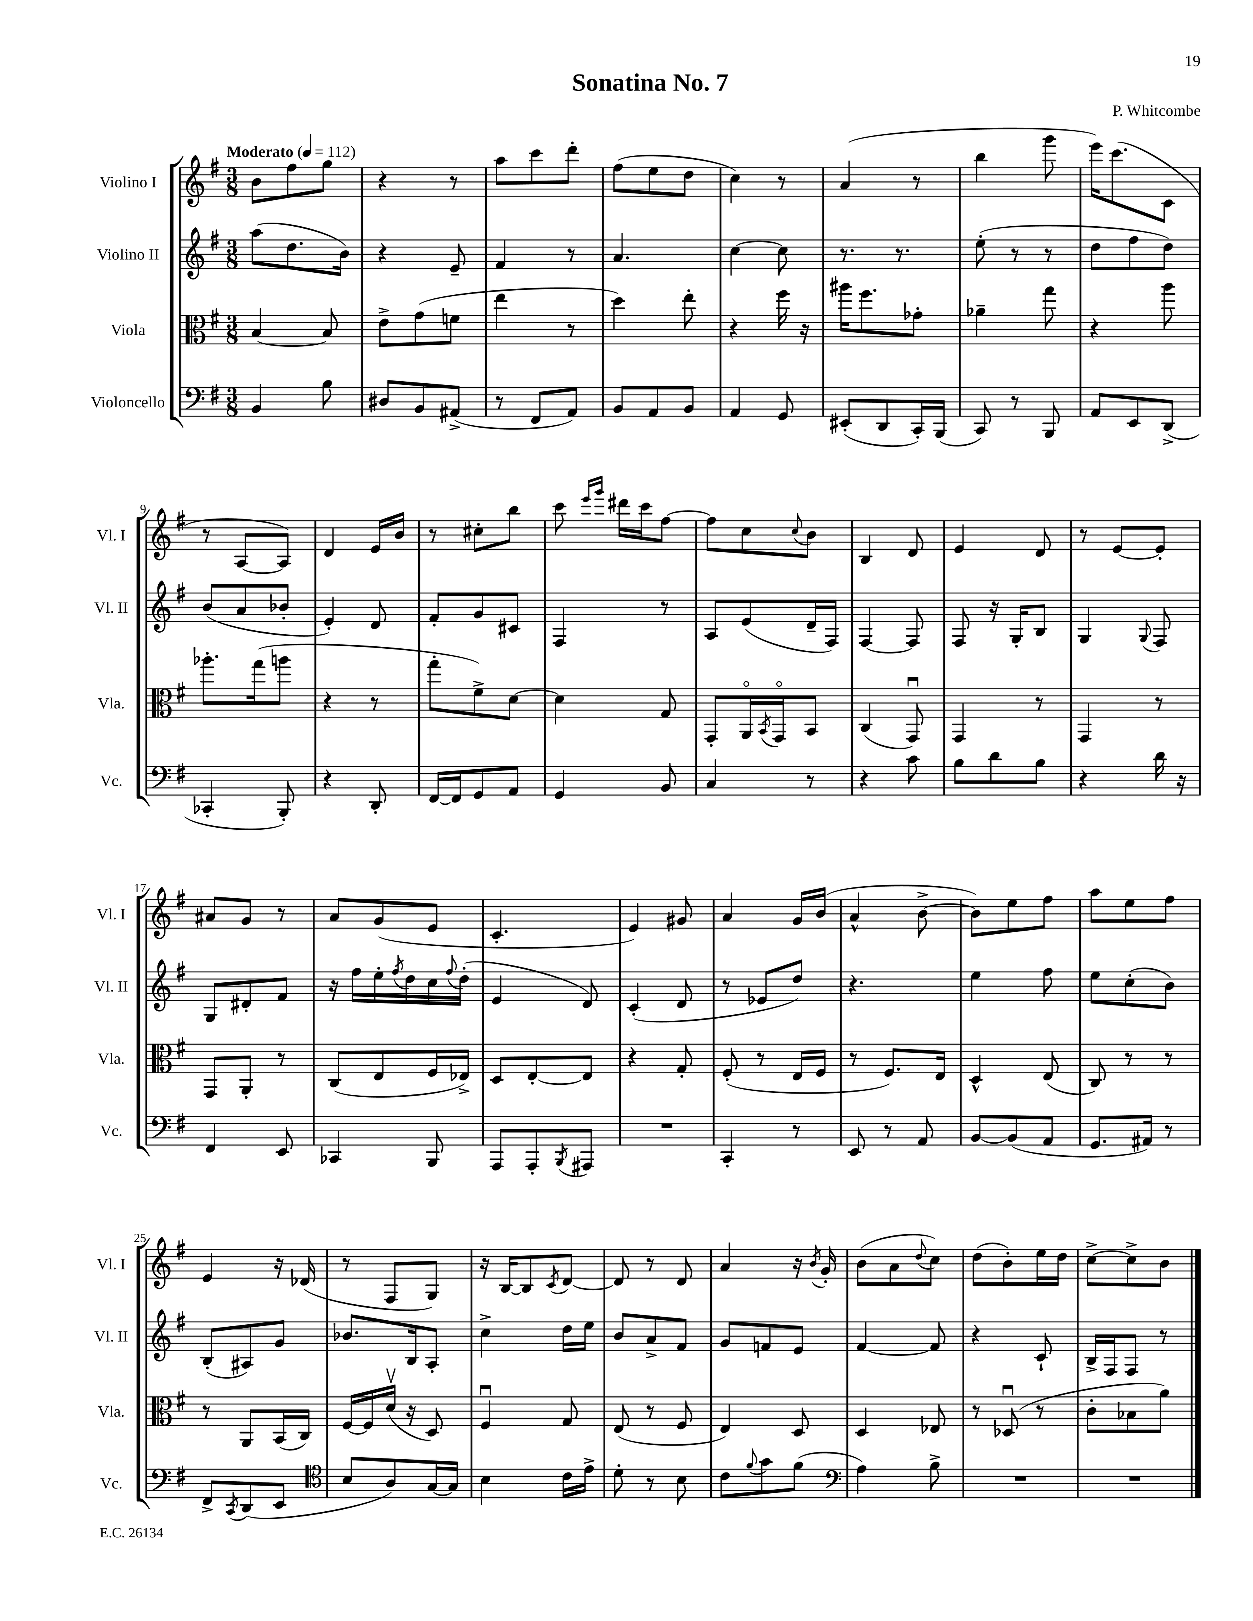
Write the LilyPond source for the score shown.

\header { title = "Sonatina No. 7" composer = "P. Whitcombe" }
<<
\new StaffGroup <<
\new Staff = "s0" \with { instrumentName = "Violino I" shortInstrumentName = "Vl. I" } {
    \clef treble \key g \major \numericTimeSignature \time 3/8 \tempo "Moderato" 4 = 112
    b'8 fis''8 g''8 |
    r4 r8 |
    a''8 c'''8 d'''8-. |
    fis''8( e''8 d''8 |
    c''4) r8 |
    a'4( r8 |
    b''4 g'''8 |
    e'''16) c'''8.( c'8 |
    r8 a8~ a8) |
    d'4 e'16 b'16 |
    r8 cis''8-. b''8 |
    c'''8 \grace { e'''16 g'''16 } dis'''16 c'''16 fis''8~ |
    fis''8 c''8 \appoggiatura { c''8 } b'8 |
    b4 d'8 |
    e'4 d'8 |
    r8 e'8~ e'8-. |
    ais'8 g'8 r8 |
    a'8 g'8( e'8 |
    c'4.-. |
    e'4) gis'8 |
    a'4 g'16 b'16( |
    a'4-^ b'8~-> |
    b'8) e''8 fis''8 |
    a''8 e''8 fis''8 |
    e'4 r16 des'16( |
    r8 fis8 g8) |
    r16 b16~ b8 \acciaccatura { c'8 } d'8~ |
    d'8 r8 d'8 |
    a'4 r16 \acciaccatura { b'8 } g'16-. |
    b'8( a'8 \appoggiatura { d''8 } c''8) |
    d''8( b'8-.) e''16 d''16 |
    c''8~-> c''8-> b'8 \bar "|." |
}
\new Staff = "s1" \with { instrumentName = "Violino II" shortInstrumentName = "Vl. II" } {
    \clef treble \key g \major \numericTimeSignature \time 3/8
    a''8( d''8. b'16) |
    r4 e'8-- |
    fis'4 r8 |
    a'4. |
    c''4~ c''8 |
    r8. r8. |
    e''8-.( r8 r8 |
    d''8 fis''8 d''8) |
    b'8( a'8 bes'8-. |
    e'4-.) d'8 |
    fis'8-. g'8 cis'8 |
    fis4 r8 |
    a8 e'8( d'16-- fis16) |
    fis4~ fis8 |
    fis8 r16 g16-. b8 |
    g4 \appoggiatura { g8 } fis8 |
    g8 dis'8-. fis'8 |
    r16 fis''16 e''16-. \acciaccatura { fis''8 } d''16 c''16 \appoggiatura { fis''8 } d''16-.( |
    e'4 d'8) |
    c'4-.( d'8 |
    r8 ees'8 d''8) |
    r4. |
    e''4 fis''8 |
    e''8 c''8-.( b'8) |
    b8-.( ais8) g'8 |
    bes'8. b16 a8-. |
    c''4-> d''16 e''16 |
    b'8 a'8-> fis'8 |
    g'8 f'8 e'8 |
    fis'4~ fis'8 |
    r4 c'8-! |
    b16-> fis16 fis8 r8 \bar "|." |
}
\new Staff = "s2" \with { instrumentName = "Viola" shortInstrumentName = "Vla." } {
    \clef alto \key g \major \numericTimeSignature \time 3/8
    b4~ b8 |
    e'8-> g'8( f'8 |
    e''4 r8 |
    d''4) e''8-. |
    r4 fis''16 r16 |
    ais''16 fis''8. ges'8-. |
    aes'4-- g''8 |
    r4 a''8 |
    aes''8.-. g''16( a''8 |
    r4 r8 |
    g''8-. fis'8->) d'8~ |
    d'4 g8 |
    g,8-. a,16\flageolet \acciaccatura { b,8 } g,16\flageolet b,8 |
    c4( g,8\downbow) |
    g,4 r8 |
    g,4 r8 |
    g,8 a,8-. r8 |
    c8( e8 fis16 ees16->) |
    d8 e8~-. e8 |
    r4 g8-. |
    fis8-.( r8 e16 fis16 |
    r8 fis8.) e16 |
    d4-^ e8( |
    c8) r8 r8 |
    r8 a,8 b,16( c16) |
    fis16~ fis16 d'16\upbow( r16 d8) |
    fis4\downbow g8 |
    e8( r8 fis8 |
    e4) d8 |
    d4 ees8 |
    r8 des8\downbow( r8 |
    c'8-. bes8 a'8) \bar "|." |
}
\new Staff = "s3" \with { instrumentName = "Violoncello" shortInstrumentName = "Vc." } {
    \clef bass \key g \major \numericTimeSignature \time 3/8
    b,4 b8 |
    dis8 b,8 ais,8->( |
    r8 fis,8 a,8) |
    b,8 a,8 b,8 |
    a,4 g,8 |
    eis,8-.( d,8 c,16-.) b,,16( |
    c,8) r8 b,,8 |
    a,8 e,8 d,8->( |
    ces,4-. b,,8-.) |
    r4 d,8-. |
    fis,16~ fis,16 g,8 a,8 |
    g,4 b,8 |
    c4 r8 |
    r4 c'8 |
    b8 d'8 b8 |
    r4 d'16 r16 |
    fis,4 e,8 |
    ces,4 b,,8 |
    a,,8 a,,8-. \acciaccatura { b,,8 } ais,,8 |
    R4. |
    c,4-. r8 |
    e,8 r8 a,8 |
    b,8~ b,8( a,8 |
    g,8. ais,16) r8 |
    fis,8-> \acciaccatura { c,8 } d,8( e,8 |
    \clef tenor b8 a8) g16~ g16 |
    b4 c'16 e'16-> |
    d'8-. r8 b8 |
    c'8 \appoggiatura { fis'8 } g'8 fis'8( |
    \clef bass a4) b8-> |
    R4. |
    R4. \bar "|." |
}
>>
>>
